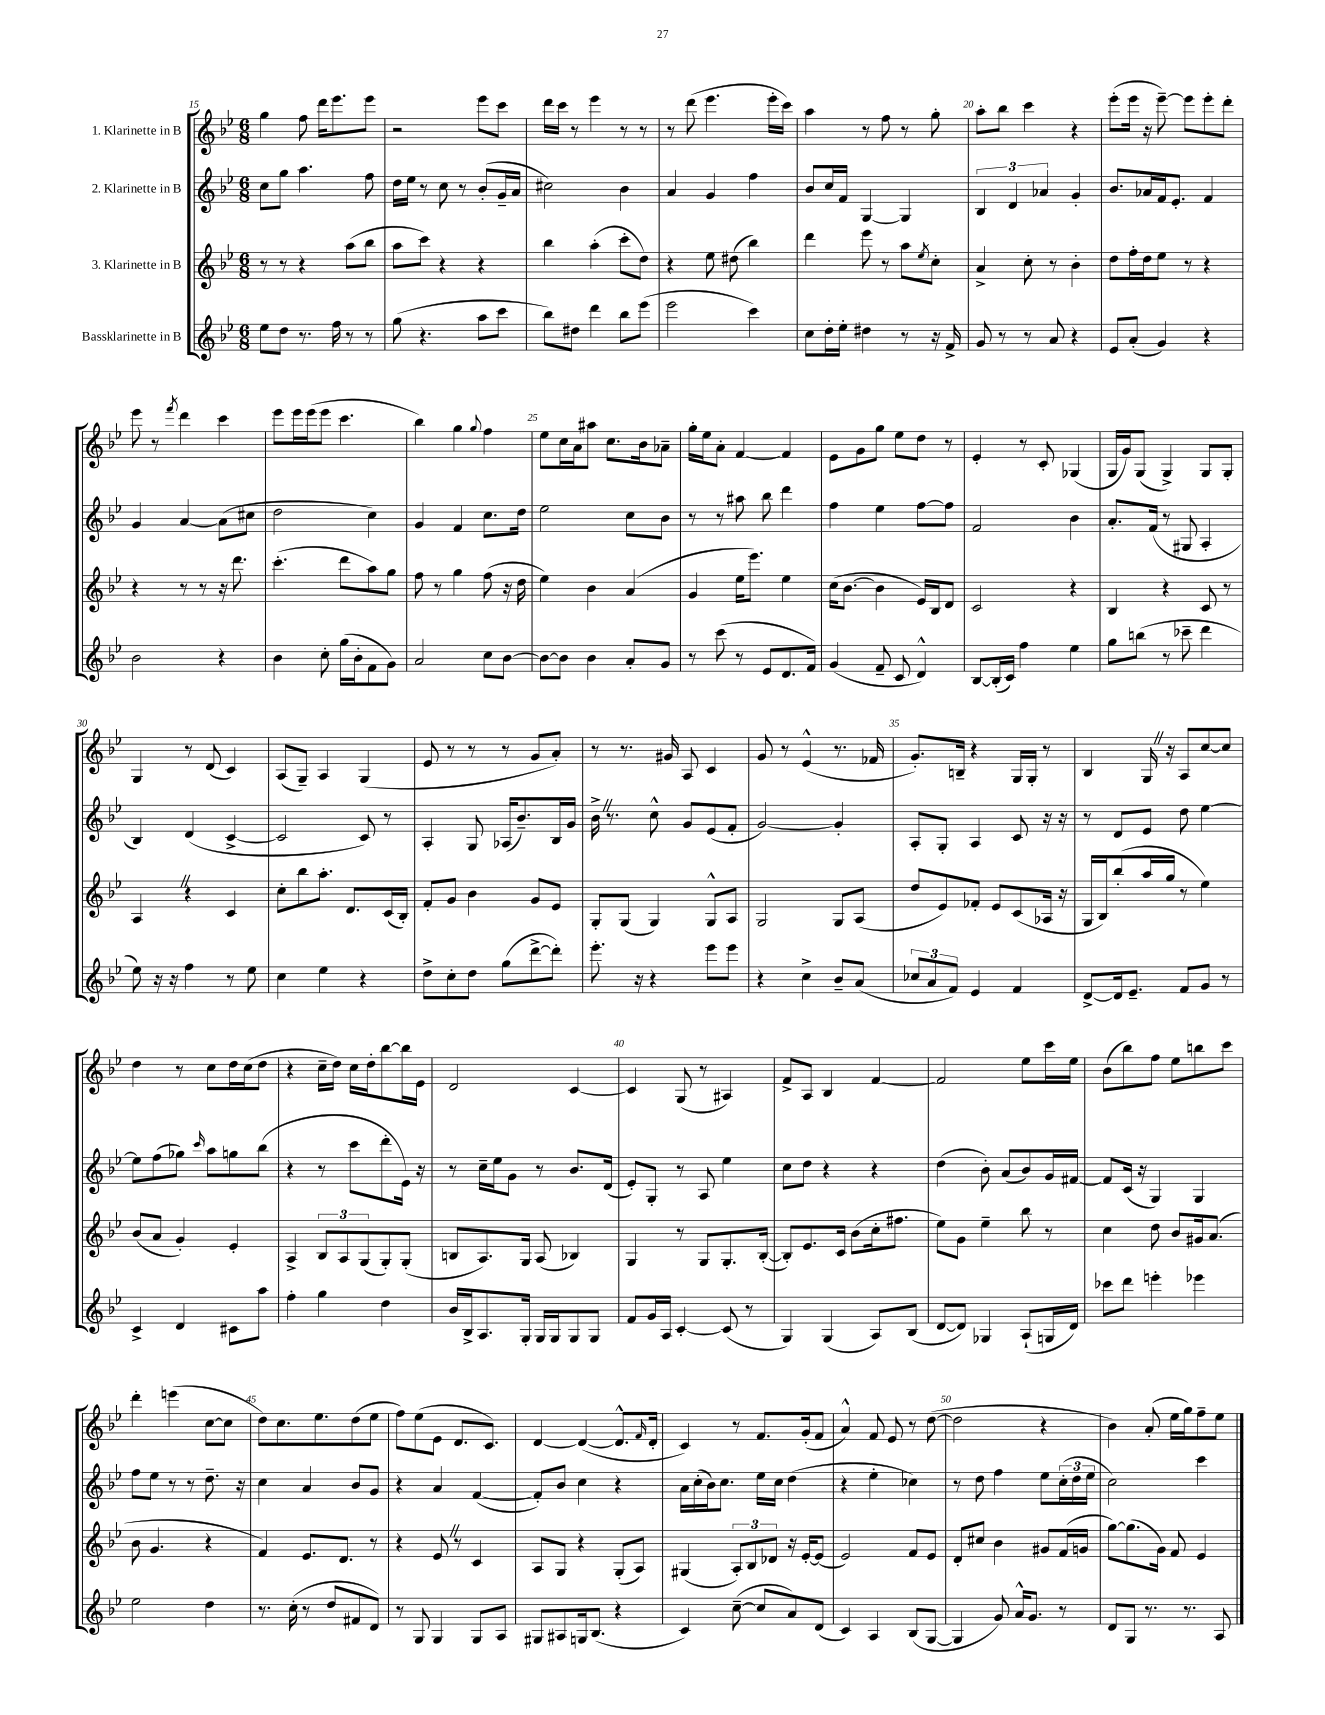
<<
\new StaffGroup <<
\new Staff = "s0" \with { instrumentName = "1. Klarinette in B" } {
    \clef treble \key bes \major \numericTimeSignature \time 6/8
    g''4 f''8 d'''16 ees'''8. ees'''8 |
    r2 ees'''8 c'''8 |
    d'''16 c'''16 r8 ees'''4 r8 r8 |
    r8 d'''8( ees'''4. ees'''16-. c'''16) |
    a''4 r8 f''8 r8 g''8-. |
    a''8-. bes''8 c'''4 r4 |
    ees'''8-.( ees'''16 r16 ees'''8~--) ees'''8 ees'''8-. d'''8-. |
    ees'''8 r8 \acciaccatura { f'''8 } d'''4 c'''4 |
    ees'''8 ees'''16 ees'''16( ees'''8 c'''4. |
    bes''4) g''4 \appoggiatura { g''8 } f''4 |
    ees''8 c''16 a'16 ais''8 c''8. bes'16 aes'8-- |
    g''16-. ees''16 a'8-. f'4~ f'4 |
    ees'8 g'8 g''8 ees''8 d''8 r8 |
    ees'4-. r8 c'8-. ges4( |
    g16 g'16) g8( g4->) g8 g8-. |
    g4 r8 d'8( c'4) |
    a8( g8--) a4 g4( |
    ees'8 r8 r8 r8 g'8 a'8-.) |
    r8 r8. gis'16 a8 c'4 |
    g'8 r8 ees'4-^( r8. fes'16 |
    g'8.-.) b16-- r4 g16 g16-. r8 |
    bes4 g16 \once \override BreathingSign.text = \markup { \musicglyph "scripts.caesura.straight" } \breathe r16 a8 c''8~ c''8 |
    d''4 r8 c''8 d''16 c''16( d''8 |
    r4 c''16-- d''16) c''16 d''16-. bes''8~ bes''16 ees'16 |
    d'2 c'4~ |
    c'4 g8( r8 ais4) |
    f'8-> a8 bes4 f'4~ |
    f'2 ees''8 c'''16 ees''16 |
    bes'8( bes''8) f''8 ees''8 b''8 c'''8 |
    d'''4-. e'''4( c''8~ c''8 |
    d''8) c''8. ees''8. d''8( ees''8 |
    f''8) ees''8( ees'8 d'8. c'8.) |
    d'4~ d'4~( d'8.-^ \grace { f'16 } d'16-. |
    c'4) r8 f'8. g'16-.( f'8 |
    a'4-^) f'8 ees'8 r8 d''8~( |
    d''2 r4 |
    bes'4) a'8-.( ees''16 g''16) f''8-- ees''8 \bar "|." |
}
\new Staff = "s1" \with { instrumentName = "2. Klarinette in B" } {
    \clef treble \key bes \major \numericTimeSignature \time 6/8
    c''8 g''8 a''4. f''8 |
    d''16 ees''16 r8 c''8 r8 bes'8-.( g'16-- a'16 |
    cis''2) bes'4 |
    a'4 g'4 f''4 |
    bes'8 c''16 f'16 g4~ g4 |
    \tuplet 3/2 { bes4 d'4 aes'4 } g'4-. |
    bes'8. aes'16 f'16 ees'8.-. f'4 |
    g'4 a'4~ a'8( cis''8 |
    d''2 c''4) |
    g'4 f'4 c''8. d''16 |
    ees''2 c''8 bes'8 |
    r8 r8 ais''8 bes''8 d'''4 |
    f''4 ees''4 f''8~ f''8 |
    f'2 bes'4 |
    a'8.-. f'16( r8 gis8 a4-. |
    bes4) d'4( c'4~-> |
    c'2 c'8) r8 |
    a4-. g8 aes16( bes'8.--) bes16 g'16 |
    bes'16-> \once \override BreathingSign.text = \markup { \musicglyph "scripts.caesura.straight" } \breathe r8. c''8-^ g'8 ees'8( f'8-. |
    g'2~) g'4-. |
    a8-. g8-. a4 c'8 r16 r16 |
    r8 d'8 ees'8 d''8 ees''4~ |
    ees''8 f''8( ges''8) \grace { c'''16 } a''8 g''8 bes''8( |
    r4 r8 c'''8 d'''8-. ees'16) r16 |
    r8 c''16-- ees''16 g'8 r8 bes'8. d'16( |
    ees'8-.) g8-. r8 a8 ees''4 |
    c''8 d''8 r4 r4 |
    d''4( bes'8-.) a'8( bes'8) g'16 fis'16~ |
    fis'8 c'16( r16 g4) g4 |
    f''8 ees''8 r8 r8 d''8.-- r16 |
    c''4 a'4 bes'8 g'8 |
    r4 a'4 f'4~( |
    f'8-.) bes'8 c''4 r4 |
    a'16 c''16-.( bes'16) c''8. ees''16 c''16 d''4( |
    r4 ees''4-. ces''4) |
    r8 d''8 f''4 ees''8 \tuplet 3/2 { c''16-.( d''16 ees''16 } |
    c''2) c'''4 \bar "|." |
}
\new Staff = "s2" \with { instrumentName = "3. Klarinette in B" } {
    \clef treble \key bes \major \numericTimeSignature \time 6/8
    r8 r8 r4 a''8( bes''8 |
    a''8 c'''8) r4 r4 |
    bes''4 a''4-.( c'''8-. d''8) |
    r4 ees''8 dis''8( bes''4) |
    d'''4 ees'''8 r8 a''8 \acciaccatura { ees''8 } c''8-. |
    a'4-> c''8-. r8 bes'4-. |
    d''8 f''16-. d''16 ees''8 r8 r4 |
    r4 r8 r8 r16 d'''8. |
    c'''4.-.( d'''8 a''8) g''8 |
    f''8 r8 g''4 f''8( r16 d''16 |
    ees''4) bes'4 a'4( |
    g'4 ees''16 ees'''8.) ees''4 |
    c''16( bes'8.~ bes'4 ees'16) bes16 d'8 |
    c'2 r4 |
    bes4 r4 c'8 r8 |
    a4 \once \override BreathingSign.text = \markup { \musicglyph "scripts.caesura.straight" } \breathe r4 c'4 |
    c''8-. bes''8 a''8.-. d'8. c'16( bes16-.) |
    f'8-. g'8 bes'4 g'8 ees'8 |
    g8-. g8( g4) g8-^ a8 |
    g2 g8 a8( |
    d''8 ees'8) fes'8-. ees'8 c'8( aes16 r16 |
    g16 bes16) bes''8-.( a''16 g''16 r8 ees''4) |
    bes'8( a'8 g'4-.) ees'4-. |
    a4-> \tuplet 3/2 { bes8 a8 g8( } g8-.) g8-.( |
    b8 a8.) g16 a8( bes4) |
    g4 r8 g8 g8.-. bes16~-.( |
    bes8-.) ees'8. c'16 bes'8( c''16-. fis''8. |
    ees''8) g'8 ees''4-- bes''8 r8 |
    c''4 d''8 bes'8 gis'16 a'8.( |
    bes'8 g'4. r4 |
    f'4) ees'8. d'8. r8 |
    r4 ees'8 \once \override BreathingSign.text = \markup { \musicglyph "scripts.caesura.straight" } \breathe r8 c'4 |
    a8 g8 r4 g8-.( a8) |
    gis4( \tuplet 3/2 { a8-.) bes8 des'8 } r16 ees'16~-. ees'8( |
    ees'2) f'8 ees'8 |
    d'8-. cis''8 bes'4 gis'8 f'16( g'16 |
    g''8~) g''8.( g'16) f'8 ees'4 \bar "|." |
}
\new Staff = "s3" \with { instrumentName = "Bassklarinette in B" } {
    \clef treble \key bes \major \numericTimeSignature \time 6/8
    ees''8 d''8 r8. f''16 r8 r8 |
    g''8( r4. a''8 c'''8 |
    bes''8) dis''8 d'''4 bes''8 ees'''8( |
    ees'''2 c'''4) |
    c''8 d''16-. ees''16-. dis''4 r8 r16 f'16-> |
    g'8 r8 r8 a'8 r4 |
    ees'8 a'8-.( g'4) r4 |
    bes'2 r4 |
    bes'4 c''8-. g''16( bes'16-. f'8 g'8) |
    a'2 c''8 bes'8~ |
    bes'8~ bes'8 bes'4 a'8-. g'8 |
    r8 c'''8( r8 ees'8 d'8. f'16) |
    g'4( f'8-- c'8 d'4-^) |
    bes8~ bes16-.( c'16) f''4 ees''4 |
    g''8 b''8( r8 ces'''8-- d'''4 |
    ees''8) r16 r16 f''4 r8 ees''8 |
    c''4 ees''4 r4 |
    d''8-> c''8-. d''8 g''8( d'''8~-> d'''8-.) |
    ees'''8.-. r16 r4 ees'''8 ees'''8 |
    r4 c''4-> bes'8-- a'8( |
    \tuplet 3/2 { ces''8 a'8 f'8) } ees'4 f'4 |
    d'8~-> d'16 ees'8.-- f'8 g'8 r8 |
    c'4-> d'4 cis'8 a''8 |
    f''4-. g''4 d''4 |
    bes'16 bes16-> a8. g16-. g16 g16 g8 g8 |
    f'8 g'16 a16 c'4~-. c'8( r8 |
    g4) g4( a8) bes8( |
    d'8~ d'8) ges4 a8-!( g16 d'16) |
    ces'''8 d'''8 e'''4-. ees'''4 |
    ees''2 d''4 |
    r8. c''16-.( r8 d''8 fis'8 d'8) |
    r8 g8 g4 g8 a8 |
    gis8 ais8 g16 bes8.( r4 |
    c'4) c''8~--( c''8 a'8) d'8( |
    c'4) a4 bes8( g8~ |
    g4 g'8) a'16-^ g'8. r8 |
    d'8 g8 r8. r8. a8 \bar "|." |
}
>>
>>
\layout { \context { \Score currentBarNumber = #15 \override BarNumber.break-visibility = ##(#f #t #t) barNumberVisibility = #(every-nth-bar-number-visible 5) } }
